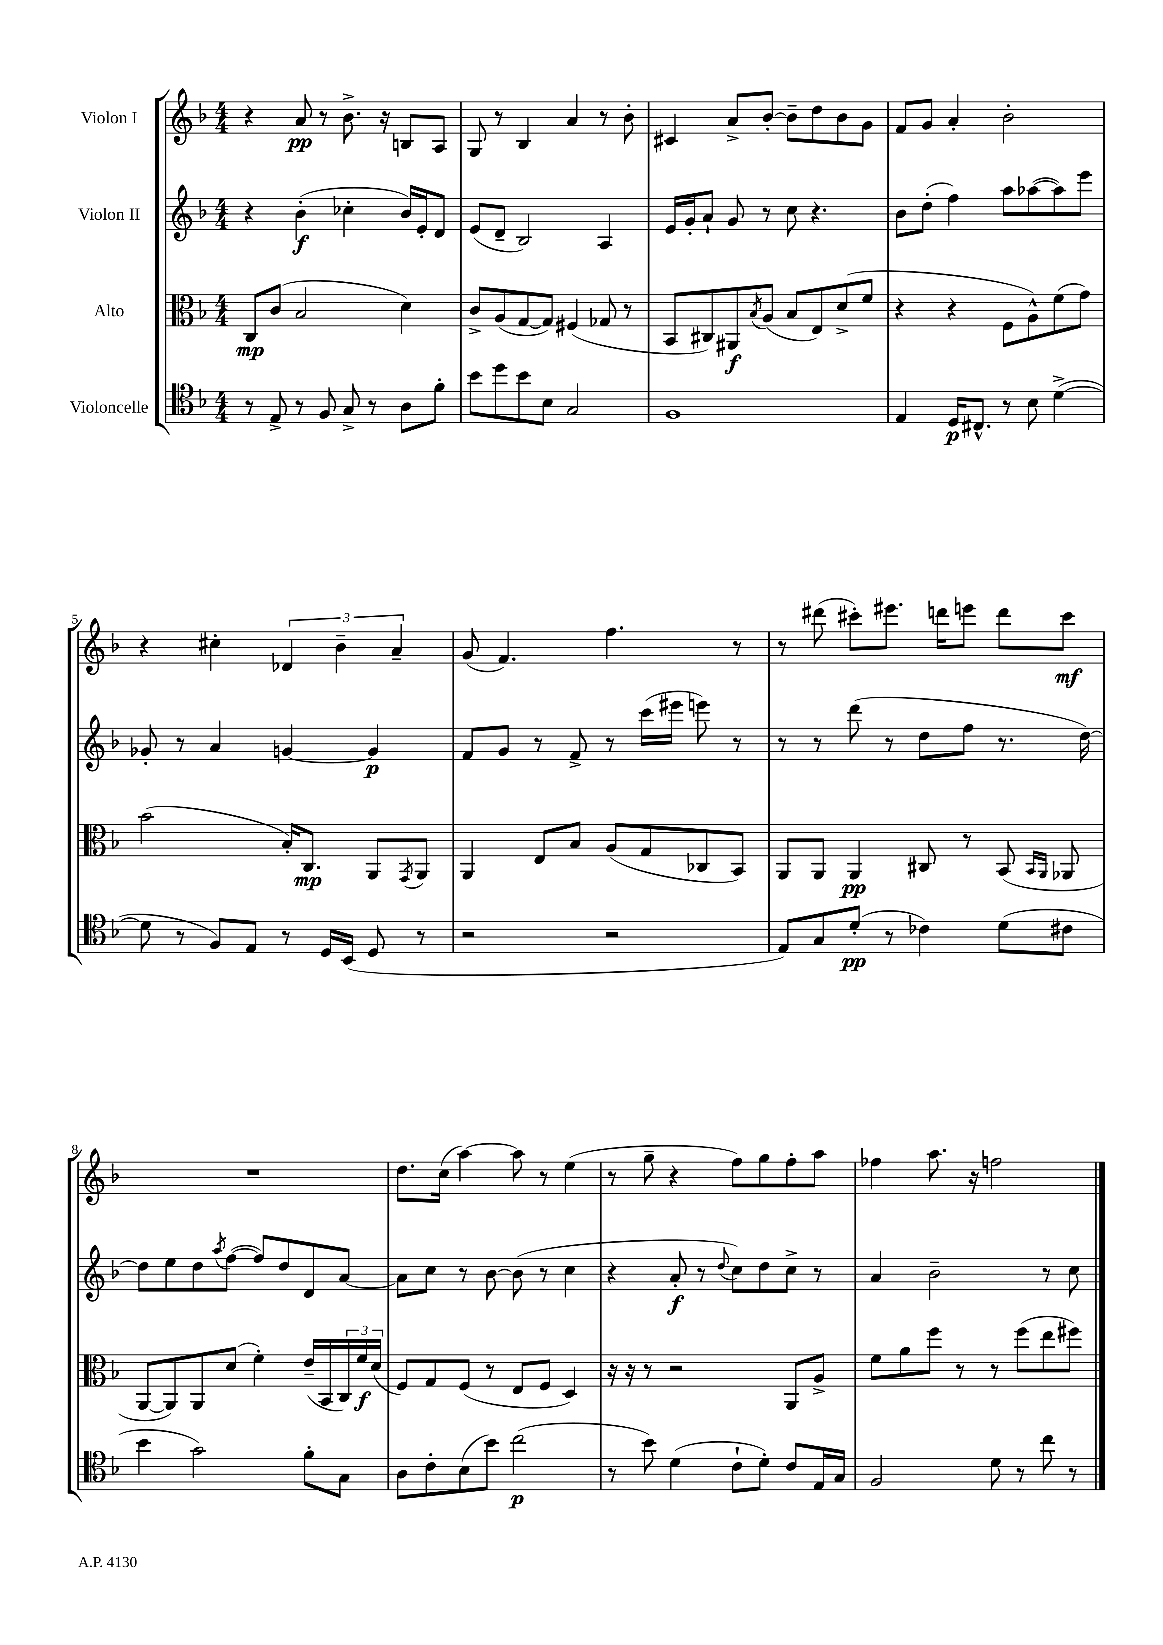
<<
\new StaffGroup <<
\new Staff = "s0" \with { instrumentName = "Violon I" } {
    \clef treble \key f \major \numericTimeSignature \time 4/4
    r4 a'8\pp r8 bes'8.-> r16 b8 a8 |
    g8 r8 bes4 a'4 r8 bes'8-. |
    cis'4 a'8-> bes'8~-. bes'8-- d''8 bes'8 g'8 |
    f'8 g'8 a'4-. bes'2-. |
    r4 cis''4-. \tuplet 3/2 { des'4 bes'4-- a'4-- } |
    g'8( f'4.) f''4. r8 |
    r8 dis'''8( cis'''8-.) eis'''8. d'''16 e'''8 d'''8 cis'''8\mf |
    R1 |
    d''8. c''16( a''4~) a''8 r8 e''4( |
    r8 g''8-- r4 f''8) g''8 f''8-. a''8 |
    fes''4 a''8. r16 f''2 \bar "|." |
}
\new Staff = "s1" \with { instrumentName = "Violon II" } {
    \clef treble \key f \major \numericTimeSignature \time 4/4
    r4 bes'4-.\f( ces''4-. bes'16) e'16-. d'8 |
    e'8( d'8-- bes2) a4 |
    e'16 g'16-. a'8-! g'8 r8 c''8 r4. |
    bes'8 d''8-.( f''4) a''8 aes''8~( aes''8) e'''8 |
    ges'8-. r8 a'4 g'4~ g'4\p |
    f'8 g'8 r8 f'8-> r8 c'''16( eis'''16 e'''8) r8 |
    r8 r8 d'''8( r8 d''8 f''8 r8. d''16~) |
    d''8 e''8 d''8 \acciaccatura { a''8 } f''8~( f''8) d''8 d'8 a'8~ |
    a'8 c''8 r8 bes'8~ bes'8( r8 c''4 |
    r4 a'8-.\f r8 \appoggiatura { d''8 } c''8) d''8 c''8-> r8 |
    a'4 bes'2-- r8 c''8 \bar "|." |
}
\new Staff = "s2" \with { instrumentName = "Alto" } {
    \clef alto \key f \major \numericTimeSignature \time 4/4
    c8\mp c'8( bes2 d'4) |
    c'8-> a8( g8~ g8) fis4( ges8 r8 |
    bes,8 cis8) ais,8\f \acciaccatura { bes8 } a8( bes8 e8) d'8->( f'8 |
    r4 r4 f8 a8-^) f'8( g'8) |
    bes'2( bes16-.) c8.\mp a,8 \acciaccatura { g,8 } a,8 |
    a,4 e8 bes8 a8( g8 ces8 bes,8) |
    a,8 a,8 a,4\pp cis8 r8 bes,8( \grace { bes,16 a,16 } aes,8 |
    a,8~ a,8) a,8 d'8( f'4-.) e'16--( bes,16 \tuplet 3/2 { c16) f'16\f d'16( } |
    f8) g8 f8( r8 e8 f8 d4) |
    r16 r16 r8 r2 a,8 a8-> |
    f'8 a'8 f''8 r8 r8 f''8( e''8 fis''8) \bar "|." |
}
\new Staff = "s3" \with { instrumentName = "Violoncelle" } {
    \clef tenor \key f \major \numericTimeSignature \time 4/4
    r8 e8-> r8 f8 g8-> r8 a8 f'8-. |
    bes'8 d''8 bes'8 bes8 g2 |
    f1 |
    e4 d16\p cis8.-^ r8 bes8 d'4~->( |
    d'8 r8 f8) e8 r8 d16 bes,16( d8 r8 |
    r2 r2 |
    e8) g8 d'8-.\pp( r8 ces'4) d'8( cis'8 |
    bes'4 g'2) f'8-. g8 |
    a8 c'8-. bes8( bes'8) c''2\p( |
    r8 bes'8) d'4( c'8-! d'8-.) c'8 e16 g16 |
    f2 d'8 r8 c''8 r8 \bar "|." |
}
>>
>>
